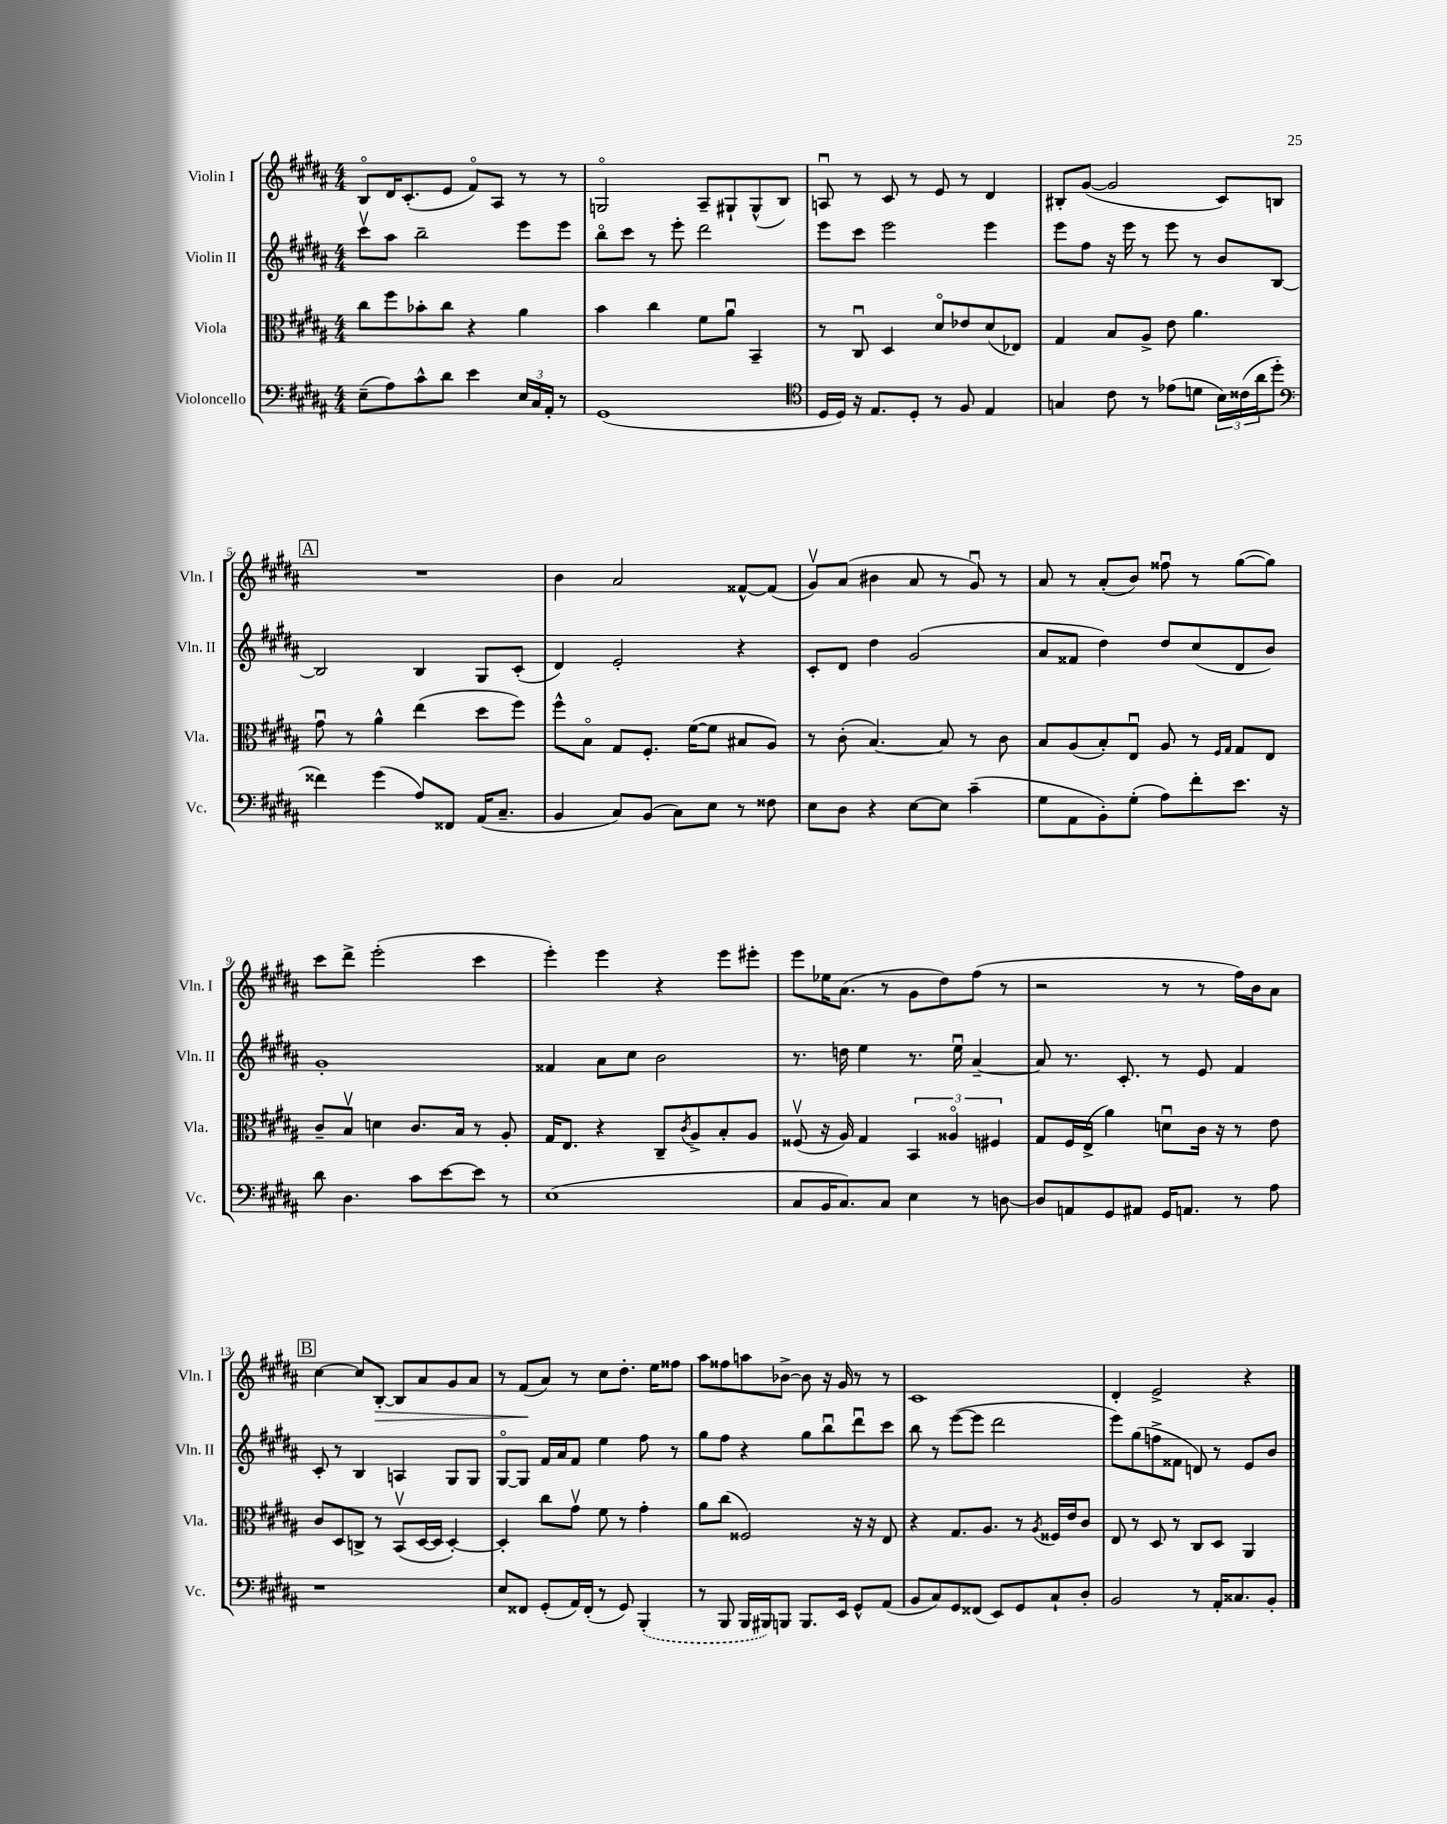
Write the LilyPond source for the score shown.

<<
\new StaffGroup <<
\new Staff = "s0" \with { instrumentName = "Violin I" shortInstrumentName = "Vln. I" } {
    \clef treble \key b \major \numericTimeSignature \time 4/4
    b8\flageolet dis'16 cis'8.-.( e'8 fis'8\flageolet) ais8 r8 r8 |
    g2\flageolet ais8-- gis8-! gis8-^( b8) |
    a8\downbow r8 cis'8 r8 e'8 r8 dis'4 |
    bis8-. gis'8~( gis'2 cis'8) b8 |
    \mark \markup { \box "A" } R1 |
    b'4 ais'2 fisis'8~-^ fisis'8( |
    gis'8\upbow) ais'8( bis'4 ais'8 r8 gis'8\downbow) r8 |
    ais'8 r8 ais'8-.( b'8) fisis''8\downbow r8 gis''8~( gis''8) |
    cis'''8 dis'''8-> e'''2-.( cis'''4 |
    e'''4-.) e'''4 r4 e'''8 eis'''8-. |
    e'''8 ees''16 ais'8.( r8 gis'8 dis''8) fis''8( r8 |
    r2 r8 r8 fis''16) b'16 ais'8 |
    \mark \markup { \box "B" } cis''4~ cis''8 b8~-.\> b8 ais'8 gis'8 ais'8 |
    r8 fis'8\!( ais'8) r8 cis''8 dis''8.-. e''16 fisis''8 |
    ais''8 fisis''8 a''8 bes'8~-> bes'8 r16 gis'16 r8 r8 |
    cis'1 |
    dis'4-. e'2-> r4 \bar "|." |
}
\new Staff = "s1" \with { instrumentName = "Violin II" shortInstrumentName = "Vln. II" } {
    \clef treble \key b \major \numericTimeSignature \time 4/4
    cis'''8\upbow ais''8 b''2-- e'''8 e'''8 |
    b''8\flageolet cis'''8 r8 e'''8-. dis'''2 |
    e'''8 cis'''8 e'''2 e'''4 |
    e'''8 fis''8 r16 e'''16 r8 e'''8 r8 b'8 b8~ |
    \mark \markup { \box "A" } b2 b4 gis8 cis'8-.( |
    dis'4) e'2-. r4 |
    cis'8-. dis'8 dis''4 gis'2( |
    ais'8 fisis'8 dis''4) dis''8 cis''8( dis'8 b'8) |
    gis'1-. |
    fisis'4 ais'8 cis''8 b'2 |
    r8. d''16 e''4 r8. e''16\downbow ais'4~-- |
    ais'8 r8. cis'8.-. r8 e'8 fis'4 |
    \mark \markup { \box "B" } cis'8-. r8 b4 a4 gis8 gis8 |
    gis8~\flageolet gis8 fis'16 ais'16 fis'8 e''4 fis''8 r8 |
    gis''8 fis''8 r4 gis''8 b''8\downbow dis'''8\downbow cis'''8 |
    b''8 r8 e'''8~( e'''8 dis'''2 |
    e'''8) gis''8( f''8-> fisis'8 d'8) r8 e'8 b'8 \bar "|." |
}
\new Staff = "s2" \with { instrumentName = "Viola" shortInstrumentName = "Vla." } {
    \clef alto \key b \major \numericTimeSignature \time 4/4
    cis''8 fis''8 bes'8-. cis''8 r4 ais'4 |
    b'4 cis''4 fis'8 ais'8\downbow b,4-- |
    r8 cis8\downbow dis4 dis'8\flageolet ees'8 dis'8( ees8) |
    gis4 b8 ais8-> e'8 ais'4. |
    \mark \markup { \box "A" } gis'8\downbow r8 ais'4-^ e''4( dis''8 fis''8) |
    fis''8-^ b8\flageolet gis8 fis8.-. fis'16~( fis'8 bis8 ais8) |
    r8 cis'8-.( b4.~) b8 r8 cis'8 |
    b8 ais8( b8-.) e8\downbow ais8 r8 \grace { fis16 gis16 } gis8 e8 |
    cis'8-- b8\upbow d'4 cis'8. b16 r8 ais8-. |
    gis16 e8. r4 cis8-- \acciaccatura { cis'8 } ais8-> b8-. ais8 |
    fisis8\upbow( r16 ais16) gis4 \tuplet 3/2 { b,4 aisis4\flageolet fis4 } |
    gis8 fis16 e16->( ais'4) d'8\downbow cis'16 r16 r8 e'8 |
    \mark \markup { \box "B" } cis'8 dis8 c8-> r8 b,8\upbow( dis16~ dis16 dis4~-.) |
    dis4-. cis''8 gis'8\upbow fis'8 r8 gis'4-. |
    ais'8 cis''8( fisis2) r16 r16 e8 |
    r4 gis8. ais8. r8 \acciaccatura { ais8 } fisis16 e'16 cis'8 |
    e8 r8 dis8 r8 cis8 dis8 ais,4 \bar "|." |
}
\new Staff = "s3" \with { instrumentName = "Violoncello" shortInstrumentName = "Vc." } {
    \clef bass \key b \major \numericTimeSignature \time 4/4
    e8--( ais8) cis'8-^ dis'8 e'4 \tuplet 3/2 { e16 cis16 ais,16-. } r8 |
    gis,1( |
    \clef tenor dis16 dis16) r16 e8. dis8-. r8 fis8 e4 |
    g4 cis'8 r8 ees'8( d'8 \tuplet 3/2 { b16) cisis'16( ais'16 } dis''8-. |
    \mark \markup { \box "A" } \clef bass fisis'4) gis'4( ais8) fisis,8 ais,16( cis8.-- |
    b,4 cis8) b,8( cis8) e8 r8 fisis8 |
    e8 dis8 r4 e8~ e8 cis'4--( |
    gis8 ais,8 b,8-.) gis8-.( ais8) fis'8-. e'8. r16 |
    dis'8 dis4. cis'8 e'8~ e'8 r8 |
    e1( |
    cis8 b,16 cis8.) cis8 e4 r8 d8~ |
    d8 a,8 gis,8 ais,8 gis,16 a,8. r8 ais8 |
    \mark \markup { \box "B" } r1 |
    e8 fisis,8 gis,8-.( ais,16) fisis,16-.( r8 gis,8) \once \slurDashed b,,4-.( |
    r8 b,,8 b,,16 bis,,16) b,,8 b,,8. e,16 gis,8-^ ais,8( |
    b,8 cis8) gis,8 fisis,8( e,8) gis,8 cis8-! dis8-. |
    b,2 r8 ais,16-. cisis8. b,8-. \bar "|." |
}
>>
>>
